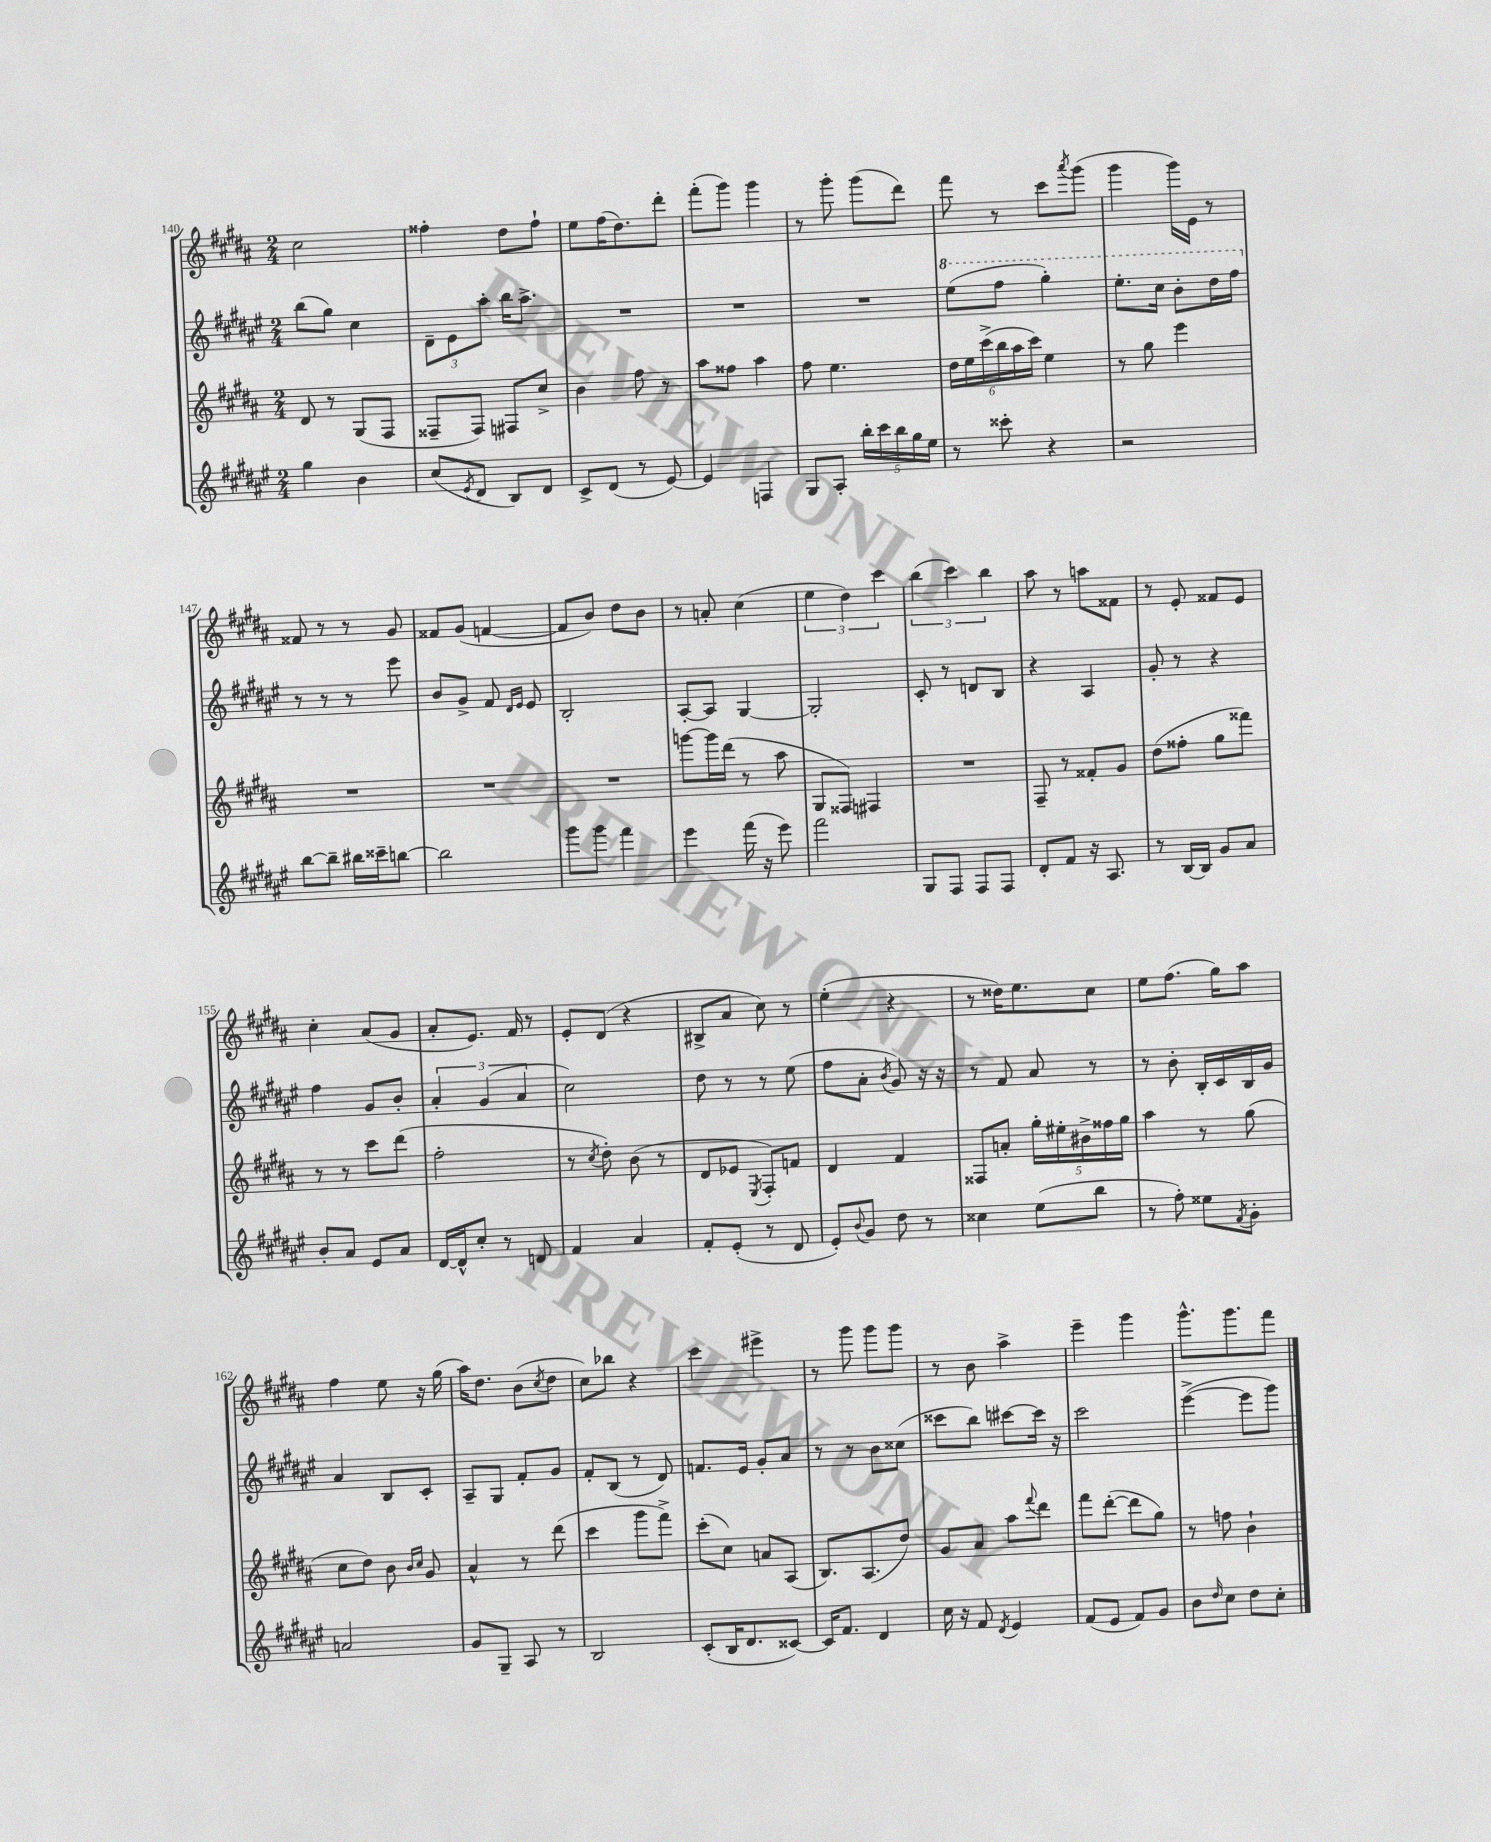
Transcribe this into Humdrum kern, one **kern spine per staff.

**kern	**kern	**kern	**kern
*part4	*part3	*part2	*part1
*staff4	*staff3	*staff2	*staff1
*clefG2	*clefG2	*clefG2	*clefG2
*k[f#c#g#d#a#e#]	*k[f#c#g#d#a#]	*k[f#c#g#d#a#e#]	*k[f#c#g#d#a#]
*M2/4	*M2/4	*M2/4	*M2/4
=140	=140	=140	=140
4gg#\	8d#/	(8bb\L	2cc#\
.	8r	8gg#\J)	.
4b\	(8G#/L	4cc#\	.
.	8F#/J	.	.
=141	=141	=141	=141
(8cc#/L	8F##X~/L	12d#~\L	4ff##X'\
.	.	12e#\	.
8qe#/	.	.	.
8d#/J	8F##/J)	.	.
.	.	12aa#'\J	.
8B/L)	8F#X/L	16bb\KL	8dd#\L
.	.	8.aa#^\J	.
8d#/J	8cc#^/J	.	8ff##`\J
=142	=142	=142	=142
8c#^/L	4b\	2r	8ee\L
(8d#/J	.	.	(16ff#\K
.	.	.	8.dd#\)
8r	8ff#\	.	.
[8e#/)	8r	.	8ddd#'\J
=143	=143	=143	=143
4e#/]	8aa#\L	2r	(8fff#'\L
.	8ff##X\J	.	8ggg#\J)
4Fn/	4aa#\	.	4ggg#\
=144	=144	=144	=144
8G#/L	8ff#\	2r	8r
8A#'/J	4.ee\	.	8ggg#'\
20bb'\LL	.	.	(8ggg#\L
20ccc#\	.	.	.
20bb\	.	.	.
.	.	.	8ddd#\J)
20gg#\	.	.	.
20ee#\JJ	.	.	.
=145	=145	=145	=145
*	*	*8va	*
8r	24dd#\LL	(8eee#\L	8fff#\
.	24ee\	.	.
.	(24ccc#^\	.	.
8ccc##X'\	24bb\	8fff#\J	8r
.	24aa#\	.	.
.	24ccc#\JJ)	.	.
4r	4ee\	4ggg#'\)	8ccc#\L
.	.	.	8qaaa#/
.	.	.	(8ggg#\J
=146	=146	=146	=146
2r	8r	8.eee#'\L	4ggg#\
.	8gg#\	.	.
.	.	16ccc#\Jk	.
.	4eee\	8bb'\L	16ggg#\LL)
.	.	.	16e\JJ
.	.	16ddd#\L	8r
.	.	16fff#\JJ	.
!!LO:LB:g=z
=147	=147	=147	=147
*	*	*X8va	*
[8bb\L	2r	8r	8f##X/
8bb~\J]	.	8r	8r
16bb#X\LL	.	8r	8r
16ccc##X~\J	.	.	.
[8bbn\J	.	8eee#\	8g#/
=148	=148	=148	=148
2bb\]	2r	8b/L	8f##X/L
.	.	8g#^/J	(8g#/J
.	.	8f#/	[4fn/
.	.	16qqd#/LL	.
.	.	16qqe#/JJ	.
.	.	8e#/	.
=149	=149	=149	=149
8ggg#\L	2r	2B'/	8f/L]
8ggg#\J	.	.	8b/J)
4fff#\	.	.	8dd#\L
.	.	.	8b\J
=150	=150	=150	=150
4eee#\	[8gggn\L	[8A#'/L	8r
.	16ggg\L]	8A#/J]	8an'/
.	(16ddd#\JJ	.	.
(16fff#\	8r	[4G#/	(4cc#\
16r	.	.	.
8eee#\)	8aa#\	.	.
=151	=151	=151	=151
2fff#\	8G#/L	2G#'/]	6ee\
.	8F##X/J)	.	.
.	.	.	6dd#\)
.	4F#X/	.	.
.	.	.	6ccc#\
=152	=152	=152	=152
8G#/L	2r	8c#'/	(6bb\
8F#/J	.	8r	.
.	.	.	6ccc#\)
8F#/L	.	8dn/L	.
.	.	.	6bb\
8F#/J	.	8B/J	.
=153	=153	=153	=153
8d#'/L	8F#~/	4r	8aa#\
8f#/J	8r	.	8r
16r	8f##X'/L	4A#/	8aan\L
8.A#/	.	.	.
.	8g#/J	.	8f##X\J
=154	=154	=154	=154
8r	(8dd#\L	8g#'/	8r
[16B/LL	8ff##X'\J	8r	8e'/
16B/JJ]	.	.	.
8g#/L	8gg#\L	4r	8f##X/L
8a#/J	8fff##X\J)	.	8e/J
!!LO:LB:g=z
=155	=155	=155	=155
8b'/L	8r	4ff#\	4cc#'\
8a#/J	8r	.	.
8e#/L	8ccc#\L	8g#/L	(8a#/L
8a#/J	(8ddd#\J	8b'/J	8g#/J
=156	=156	=156	=156
[16d#/LL	2ff#'\	6a#'/	8a#'/L
16d#^^/J]	.	.	.
8cc#'/J	.	.	8.e/J)
.	.	(6g#/	.
8r	.	.	.
.	.	.	16f#/
.	.	6a#/	.
8dn/	.	.	8r
=157	=157	=157	=157
4f#/	8r	2cc#\)	8e'/L
.	8qcc#/	.	.
.	8dd#'\)	.	(8d#/J
4a#/	(8b\	.	4r
.	8r	.	.
=158	=158	=158	=158
8f#'/L	8d#/L	8dd#\	8B#X^/L
(8e#'/J	8e-X/J	8r	8a#/J
.	8qE/	.	.
8r	8F#'/L)	8r	8cc#\)
8d#/	8fn/J	(8ee#\	8r
=159	=159	=159	=159
8e#'/L)	4d#/	8ff#\L	(4ee'\
8qqb/	.	.	.
8g#/J	.	8a#'\J	.
.	.	8qb/	.
8dd#\	4f#/	8g#/)	4r
8r	.	16r	.
.	.	16r	.
=160	=160	=160	=160
4cc##X\	8F##X/L	8r	8r
.	8an'/J	8f#/	16dd##X\KL)
.	.	.	8.ee\
(8ee#\L	20gg#'\LL	8a#/	.
.	20ee#X'\	.	.
.	20b#X^\	.	.
8bb\J	.	8r	8cc#\J
.	20ff##X\	.	.
.	20gg#\JJ	.	.
=161	=161	=161	=161
8r	4aa#\	8r	8ee\L
8ff#'\)	.	8b'\	(8.ff#\J
8ee##X\L	8r	16B'/LL	.
.	.	16c#/	16gg#\KL)
8qf#/	.	.	.
8g#'\J	(8gg#\	16B/	8aa#\J
.	.	16g#/JJ	.
!!LO:LB:g=z
=162	=162	=162	=162
2an/	8cc#\L	4a#/	4ff#\
.	8dd#\J)	.	.
.	8b\	8B/L	8ee\
.	16qqb/LL	.	.
.	16qqcc#/JJ	.	.
.	8g#/	8c#'/J	16r
.	.	.	(16gg#\
=163	=163	=163	=163
8g#/L	4a#^^/	8A#~/L	16aa#\KL)
.	.	.	8.dd#\J
8G#~/J	.	8G#/J	.
8A#/	8r	8f#'/L	(8b\L
.	.	.	8qcc#/
8r	(8ddd#\	8g#/J	8dd#\J
=164	=164	=164	=164
2B/	4ccc#\	8f#'/L	8cc#\L)
.	.	(8B/J	8bb-X\J
.	8ggg#\L	8r	4r
.	8fff#^\J)	8d#/)	.
=165	=165	=165	=165
(8c#'/L	(8ccc#'\L	8.fn/L	4ccc#\
16B/K	8cc#\J)	.	.
8.d#/	.	16e#/Jk	.
.	8an/L	8g#'/L	4eee#X^\
[8c##X/J)	(8A#/J	8a#/J	.
=166	=166	=166	=166
16c##/KL]	8.B/L)	8r	8r
8.f#/J	.	.	.
.	.	8r	8ggg#\
.	(8.A#/	.	.
4d#/	.	8b\L	8ggg#\L
.	8dd#/J)	(8cc##X\J	8ggg#\J
=167	=167	=167	=167
16cc#\	8g#/L	8ccc##X\L	8r
16r	.	.	.
8f#/	8a#/J	8bb\J)	8b\
8qd#/	.	.	.
4e#/	8aa#\L	[8ccc#X\L	4aa#^\
.	8qqfff#/	.	.
.	8ddd#\J	16ccc#\Jk]	.
.	.	16r	.
=168	=168	=168	=168
(8f#/L	8fff#\L	2ccc#\	4eee~\
8e#/J	([8ddd#'\J	.	.
8f#/L)	8ddd#\L]	.	4ggg#\
8g#/J	8gg#\J)	.	.
=169	=169	=169	=169
8b\L	8r	([4eee#^\	8.ggg#^^\L
16qqdd#/	.	.	.
8cc#\J	8ffn\	.	.
.	.	.	8.ggg#\
8dd#\L	4b`\	8eee#\L]	.
8cc#'\J	.	8ggg#\J)	8fff#\J
==	==	==	==
*-	*-	*-	*-
